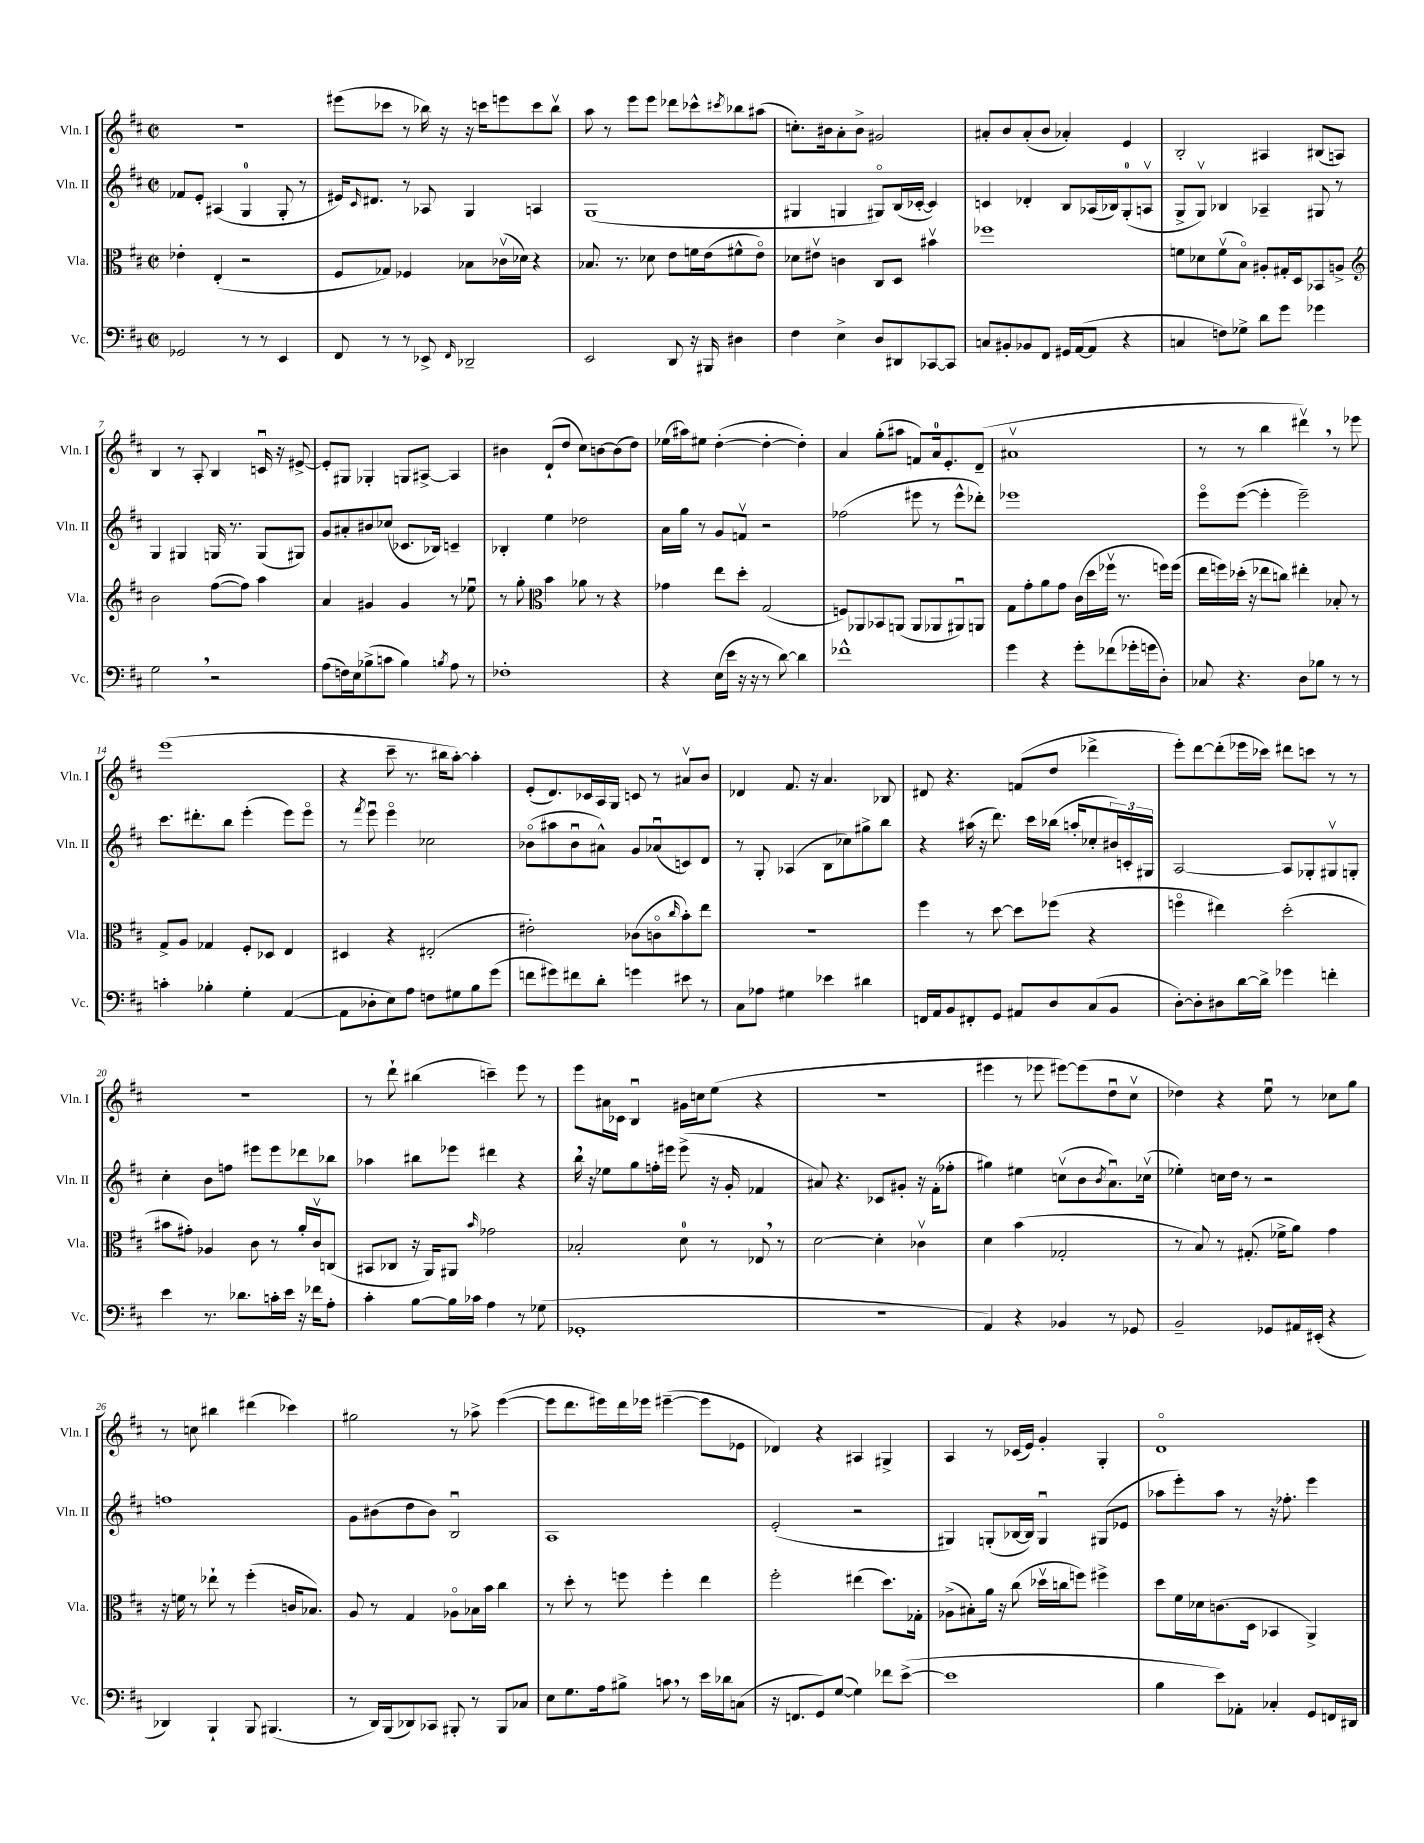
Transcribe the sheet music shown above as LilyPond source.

<<
\new StaffGroup <<
\new Staff = "s0" \with { instrumentName = "Vln. I" shortInstrumentName = "Vln. I" } {
    \clef treble \key d \major \defaultTimeSignature \time 2/2
    r1 |
    eis'''8( ces'''8 r8 bes''16) r16 r16 c'''16 e'''8 c'''8 bes''8\upbow |
    a''8 r8 e'''8 e'''8 des'''8 ces'''8-^ \acciaccatura { cis'''8 } bes''8 ais''8( |
    c''8.-.) bis'16 a'8-. bis'8-> gis'2 |
    ais'8-. b'8 ais'8-.( b'8 aes'4-.) e'4 |
    b2-. ais4 bis8( a8) |
    b4 r8 a8-. b4 c'16\downbow r16 eis'8~-> |
    eis'8-. gis8 ges4-. g8 ais8~-> ais4 |
    bis'4 d'8-!( d''8 cis''8) b'8~ b'8( d''8) |
    ees''16( ais''16) eis''8 d''4~-.( d''4~-. d''4-.) |
    a'4 g''8-.( ais''8 f'8) a'16-0 e'8.-. d'8--( |
    ais'1\upbow |
    r8 r8 b''4 dis'''4\upbow) \breathe r8 ees'''8 |
    e'''1( |
    r4 cis'''8-- r8. bis''16 a''8~-.) a''4-. |
    e'8-.( d'8.) ces'16 a16 g16 c'8 r8 ais'8\upbow b'8 |
    des'4 fis'8. r16 a'4. bes8 |
    dis'8 r4. f'8( d''8 des'''4-> |
    e'''8-.) d'''8~ d'''8-.( ees'''16 ces'''16) dis'''8 c'''8 r8 r8 |
    r1 |
    r8 d'''8-! bis''4( c'''4--) e'''8 r8 |
    e'''8 ais'16 ces'16 b4\downbow gis'16 c''16 e''8( r4 |
    R1 |
    eis'''4 r8 ees'''8 eis'''8~) eis'''8( d''8\downbow cis''8\upbow |
    des''4) r4 e''8\downbow r8 ces''8 g''8 |
    r8 c''8 bis''4 dis'''4( ces'''4) |
    gis''2 r8 aes''8-> e'''4~( |
    e'''8 d'''8. eis'''16) d'''16 ees'''16 eis'''4~--( eis'''8 ees'8 |
    des'4) r4 ais4 gis4-> |
    a4 r8 ces'16( e'16) g'4-. g4-. |
    d'1\flageolet \bar "|." |
}
\new Staff = "s1" \with { instrumentName = "Vln. II" shortInstrumentName = "Vln. II" } {
    \clef treble \key d \major \defaultTimeSignature \time 2/2
    fes'8 e'8-. ais4( g4-0 g8-. r8 |
    eis'16) \grace { cis'16 } dis'8. r8 aes8 g4 a4 |
    g1( |
    gis4 g4 gis8\flageolet) b16( ces'16~-. ces'4) |
    c'4 des'4-. b8 aes16( bes16) g8-0-.( a8\upbow |
    g8-> g8\upbow) bes4 aes4-- gis8 r8 |
    g4 gis4 g16 r8. g8( gis8) |
    g'8 ais'8-. bis'8 ces''8( ces'8. bes16) c'4-- |
    bes4-. e''4 des''2 |
    a'16 g''16 r8 g'8 f'8\upbow r2 |
    fes''2( eis'''8 r8 eis'''8-^ des'''8-.) |
    ees'''1 |
    e'''8\flageolet e'''8~( e'''4-. e'''2--) |
    cis'''8. dis'''8.-. b''8 e'''4-.( e'''8) e'''8\flageolet |
    r8 \acciaccatura { fis'''8 } e'''8\downbow e'''4\flageolet ces''2 |
    bes'8\flageolet( ais''8 bes'8\downbow ais'8-^) g'8 aes'8\downbow( c'8) d'8 |
    r8 g8-. aes4( b8 ces''8) gis''8-> b''8 |
    r4 ais''16( r16 d'''8.) cis'''16 bes''16( a''16-. ces''8-. \tuplet 3/2 { bis'16) c'16-. gis16 } |
    a2~ a8 ges8-. gis8\upbow g8-. |
    cis''4-. b'8 f''8 eis'''8 eis'''8 des'''8 bes''8 |
    aes''4 bis''8 ees'''8 dis'''4 r4 |
    b''16 \breathe r16 ees''8 g''8 f''16-. eis'''16 eis'''8->( r16 g'16-. fes'4 |
    ais'8) r4. ces'8 gis'8-. r16 fis'16-.( fes''8-. |
    gis''4) eis''4 c''8\upbow( b'8 \acciaccatura { b'8 } a'8.\downbow) ces''16\upbow( |
    ees''4-.) c''16 d''16 r8 r2 |
    f''1 |
    g'8 bis'8( d''8 bis'8) b2\downbow |
    a1 |
    e'2-.( r2 |
    gis4) g8-.( bes16~ bes16) g4\downbow gis8( ees'8 |
    aes''8 e'''8-.) aes''8 r8 r16 fes''8.-. e'''4 \bar "|." |
}
\new Staff = "s2" \with { instrumentName = "Vla." shortInstrumentName = "Vla." } {
    \clef alto \key d \major \defaultTimeSignature \time 2/2
    ees'4-. e4-.( r2 |
    fis8 ges8) fes4 bes8 ces'16\upbow( des'16) r4 |
    bes8. r8. des'8 e'8 f'16 e'16( fis'8-^ e'8\flageolet) |
    des'8 eis'8\upbow c'4 cis8 d8 bis'4\upbow |
    fes''1 |
    f'8 des'8 f'8\upbow( b8\flageolet) ais8-. gis16-. d16 bes,8 a8-> |
    \clef treble b'2 fis''8~( fis''8) a''4 |
    a'4 gis'4 gis'4 r8 ees''8\downbow |
    r8 g''8-. \clef alto b'4 aes'8 r8 r4 |
    ges'4 e''8 d''8-. g2( |
    f8) aes,8 bes,8 a,8( a,8 aes,8 ais,8\downbow) a,8 |
    g8 g'8-. a'8 g'8 cis'16( d''16 fes''16\upbow r8. f''16) f''16( |
    e''16 f''16) des''16-.( r16 ees''8 c''8) eis''4-. bes8-. r8 |
    g8-> a8 ges4 fis8-. des8 e4 |
    dis4 r4 eis2-.( |
    eis'2-.) ces'8( c'8\flageolet \grace { cis''16 } b'8-.) e''8 |
    r1 |
    fis''4 r8 d''8~ d''8 fes''8( r4 |
    f''4\flageolet eis''4) d''2-.( |
    bis'8 gis'8-.) aes4 cis'8 r8 a'16-. cis'16\upbow c8( |
    bis,8 ces8 r16 a,16) ais,8 \grace { b'16 } ges'2 |
    bes2-. d'8-0 r8 ees8 \breathe r8 |
    d'2~ d'4-. ces'4\upbow |
    d'4 b'4( ges2-. |
    r8 b8) r8 gis8.-.( fes'16-> a'8) g'4 |
    r16 f'16 r8 ees''8-! r8 fis''4-.( c'16 bes8.) |
    a8 r8 g4 aes8\flageolet bes16 b'16 cis''4 |
    r8 d''8-. r8 f''8 f''4-. e''4 |
    fis''2-. eis''4( d''8.) ges16-. |
    aes8->( bis8-.) a'16 r16 cis''8( des''16\upbow c''16 f''8) fis''4-> |
    d''8 fis'16 des'16 c'8.( d16 bes,4 a,4->) \bar "|." |
}
\new Staff = "s3" \with { instrumentName = "Vc." shortInstrumentName = "Vc." } {
    \clef bass \key d \major \defaultTimeSignature \time 2/2
    ges,2 r8 r8 e,4 |
    fis,8 r8 r8 ees,8-> \grace { fis,16 } des,2-- |
    e,2 d,8 r16 bis,,16 dis4 |
    fis4 e4-> d8 dis,8 ces,8~ ces,8 |
    c8 bis,8-. bes,8 fis,8 gis,16 a,16~( a,8 r4 |
    c4 f8) ges8-> d'8 g'8 ges'4 |
    g2 \breathe r2 |
    a8( f16) e16 bes8->( c'8 bes4) \acciaccatura { b8 } a8 r8 |
    fes1-. |
    r4 e16( e'16 r16 r16 r8 d'8~) d'4 |
    fes'1-^ |
    g'4 r4 g'8-. fes'8( ges'16-. g'16 d8-.) |
    ces8 r4. d8 bes8 r8 r8 |
    c'4-. bes4-. g4-. a,4~( |
    a,8 des8-. e8) a8 f8 gis8 b8 g'8( |
    f'8 gis'8) fis'8 d'8-. g'4 eis'8 r8 |
    cis8 aes8 gis4 ees'4 dis'4 |
    f,16 a,16 b,8 fis,8-. g,8 ais,8 d8 cis8( b,8 |
    d8~-.) d8-. dis8 d'16~ d'16-> ges'4 f'4-. |
    e'4 r8. des'8. c'16-. e'16 r16 fes'16 a8-. |
    cis'4-. b8~ b16 ces'16 a4 r8 ges8( |
    ges,1-. |
    R1 |
    a,4) r4 bes,4 r8 ges,8 |
    b,2-- ges,8 ais,16 eis,16-.( r4 |
    des,4) b,,4-! b,,8 bis,,4.( |
    r8 d,16) b,,16( des,8) ces,8 bis,,8-. r8 bis,,8 ces8 |
    e8 g8. a16 bis8-> c'8 \breathe r8 e'16 des'16 c8( |
    r16 f,8. g,8) g8~( g4) fes'8 e'8~->( |
    e'1 |
    b4 e'8) aes,8-. ces4-. g,8 f,16 dis,16 \bar "|." |
}
>>
>>
